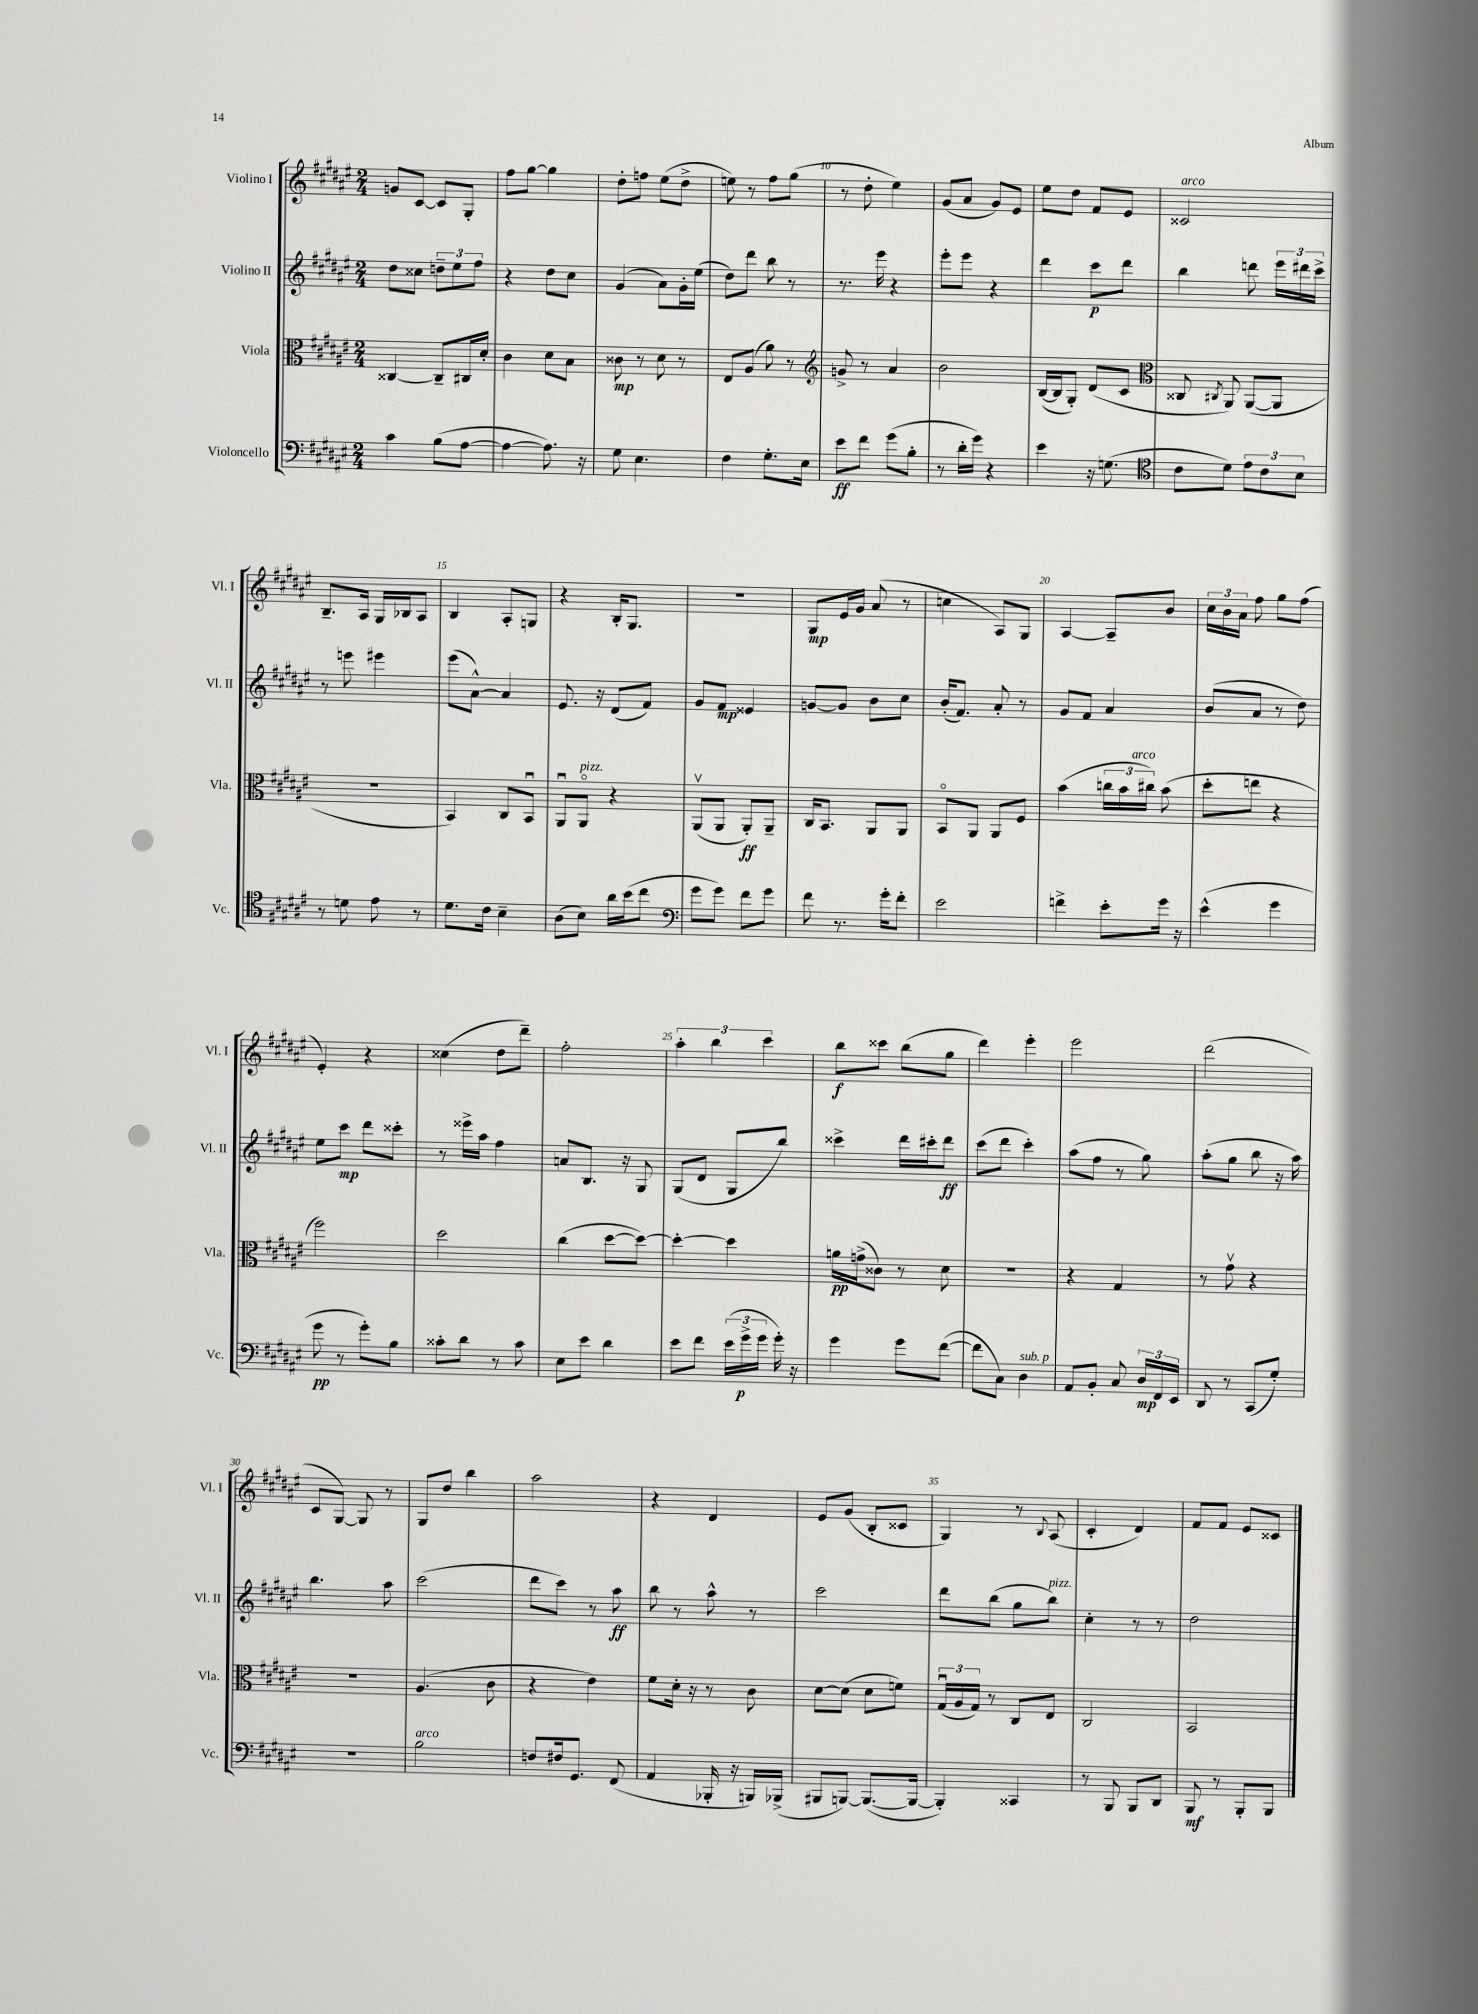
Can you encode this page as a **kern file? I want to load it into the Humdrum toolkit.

**kern	**kern	**kern	**kern
*staff4	*staff3	*staff2	*staff1
*clefF4	*clefC3	*clefG2	*clefG2
*k[f#c#g#d#a#e#]	*k[f#c#g#d#a#e#]	*k[f#c#g#d#a#e#]	*k[f#c#g#d#a#e#]
*M2/4	*M2/4	*M2/4	*M2/4
4c#	[4C##	8dd#	8g
.	.	8cc##	[8c#
(8B	8C##~]	12dd~	8c#]
.	.	12ee#	.
[8A#	16C#	.	8G#'
.	.	12ff#	.
.	16d#'	.	.
=	=	=	=
4A#_	4c#	4r	8ff#
.	.	.	[8gg#
8.A#])	8d#	8dd#	4gg#]
.	8B	8cc#	.
16r	.	.	.
=	=	=	=
8G#	8c##	(4g#	8dd#'
4.E#	8r	.	8ff
.	8d#	8a#)	(8ee#
.	8r	16g#'	8dd#^
.	.	(16ee#	.
=	=	=	=
4F#	8E#	8dd#)	8ee)
.	(8A#	8ddd#	8r
8.G#'	8a#)	8bb	8ff#
.	8r	8r	(8gg#
16E#	.	.	.
=	=	=	=
*	*clefG2	*	*
8e#	8g^	8.r	8r
8f#	8r	.	8dd#'
.	.	16eee#	.
(8g#	4a#	4r	4ee#)
8B'	.	.	.
=	=	=	=
8r	2b	8eee#'	(8g#
16d#'	.	8eee#	8a#
16g#)	.	.	.
4r	.	4r	8g#)
.	.	.	8e#
=	=	=	=
4e#	([16B	4ddd#	8ee#
.	16B]	.	.
.	8G#')	.	8dd#
16r	(8d#	8ccc#	8f#
(8.G	.	.	.
.	8c#	8ddd#	8e#
=	=	=	=
*clefC4	*clefC3	*	*
8c#	8C##	4bb	2c##
.	8qC#	.	.
8d#)	8AA#)	.	.
12e#	([8AA#	8ddd	.
12c#	.	.	.
.	8AA#]	24eee#	.
12B	.	24ddd#	.
.	.	24ccc#^	.
=	=	=	=
8r	2r	8r	8.B~
8d	.	8eee	.
.	.	.	16A#
8e#	.	4eee#	16G#
.	.	.	16B-
8r	.	.	8A#
=	=	=	=
8.d#	4BB)	(8eee#	4B
.	.	[8a#^^)	.
16c#	.	.	.
4B~	8C#	4a#]	8A#'
.	8BBu	.	8G
=	=	=	=
(8A#	8AA#u	8.e#	4r
8B)	8AA#o	.	.
.	.	16r	.
16a#	4r	(8d#	16B'
(16b	.	.	8.G#
8cc#	.	8f#)	.
=	=	=	=
*clefF4	*	*	*
8g#	(8AA#v	8g#	2r
8g#)	8AA#	8f#	.
8f#	8AA#')	4e##	.
8g#	8AA#~	.	.
=	=	=	=
8f#	16C#	[8g	8G#
.	8.BB	.	.
8.r	.	8g]	16e#
.	.	.	16g#
.	8AA#	8b	(8a#
16g#'	.	.	.
8f#'	8AA#	8cc#	8r
=	=	=	=
2e#	8BBo	(16b'	4cc
.	.	8.f#)	.
.	8AA#	.	.
.	8AA#	8a#'	8A#)
.	8F#	8r	8G#
=	=	=	=
4f^	(4b	8g#	[4A#
.	.	8f#	.
8e#'	24cc	4a#	8A#~]
.	24b	.	.
.	24cc#)	.	.
16g#	(8b	.	8b
16r	.	.	.
=	=	=	=
(4e#^^	8dd#'	(8b	24cc#
.	.	.	24b
.	.	.	24a#
.	8ee	8a#	8ff#
4g#	4r	8r	8gg#
.	.	8dd#)	(8ff#
=	=	=	=
8g#	2ff#)	8ee#	4e#')
8r	.	8ccc#	.
8g#')	.	8ddd#	4r
8B	.	8ccc##'	.
=	=	=	=
8c##'	2dd#	8r	(4cc##
8d#	.	16eee##^	.
.	.	16aa#	.
8r	.	4ff#	8dd#
8c##	.	.	8ddd#~)
=	=	=	=
8E#	(4cc#	8a	2ff#'
8e#	.	8.B	.
4d#	[8dd#	.	.
.	.	16r	.
.	8dd#_)	8G#	.
=	=	=	=
8e#	4dd#'_	(8G#	6aa#'
8f#	.	8d#	.
.	.	.	6bb
(24e#	4dd#]	8G#	.
24g#^	.	.	.
24g#	.	.	6ccc#
16g#')	.	8bb)	.
16r	.	.	.
=	=	=	=
4g#	16a	4ccc##^	8bb
.	(16g^	.	.
.	8c##)	.	8ccc##
8g#	8r	16ddd#	(8bb
.	.	16ccc#'	.
([8f#	8d#	8ddd#	8gg#
=	=	=	=
8f#]	2r	(8ccc#	4ddd#)
8C#)	.	8ddd#	.
4D#	.	4ccc#')	4eee#'
=	=	=	=
8AA#	4r	(8aa#	2eee#
8BB'	.	8ff#	.
8C#	4G#	8r	.
24D#	.	8gg#)	.
24FF#	.	.	.
24EE#	.	.	.
=	=	=	=
8DD#	8r	(8aa#'	(2ddd#
8r	8g#v	8gg#	.
(8CC#	4r	8bb	.
8G#')	.	16r	.
.	.	16aa#)	.
=	=	=	=
2r	2r	4.bb	8c#
.	.	.	[8G#)
.	.	.	8G#]
.	.	8aa#	8r
=	=	=	=
2B	(4.A#	(2ccc#	8G#
.	.	.	8dd#
.	.	.	4bb
.	8c#	.	.
=	=	=	=
8F	4r	8ddd#	2aa#
16F#	.	8ccc#)	.
8.GG#	.	.	.
.	4e#)	8r	.
(8FF#	.	8aa#	.
=	=	=	=
4AA#	8f#	8bb	4r
.	16d#'	8r	.
.	16r	.	.
16BBB-'	8r	8aa#^^	4d#
16r	.	.	.
16BBB)	8c#	8r	.
(16BBB-^	.	.	.
=	=	=	=
8BBB#	[8d#	2ccc#	8e#
[8BBB)	(8d#]	.	(8g#
(8.BBB_	8d#	.	8B'
.	8f)	.	8c##
16BBB_	.	.	.
=	=	=	=
4BBB'])	(24G#u	8ddd#	4G#)
.	24A#	.	.
.	24G#)	.	.
.	8r	(8bb	.
4CC##	8C#	8gg#	8r
.	.	.	8qqB
.	8E#	8bb)	(8A#
=	=	=	=
8r	2C#	4cc#'	4c#'
8BBB	.	.	.
8BBB	.	8r	4d#)
8DD#	.	8r	.
=	=	=	=
8BBB	2BB	2dd#	8f#
8r	.	.	8f#
8BBB'	.	.	8e#
8BBB	.	.	8c##
==	==	==	==
*-	*-	*-	*-
